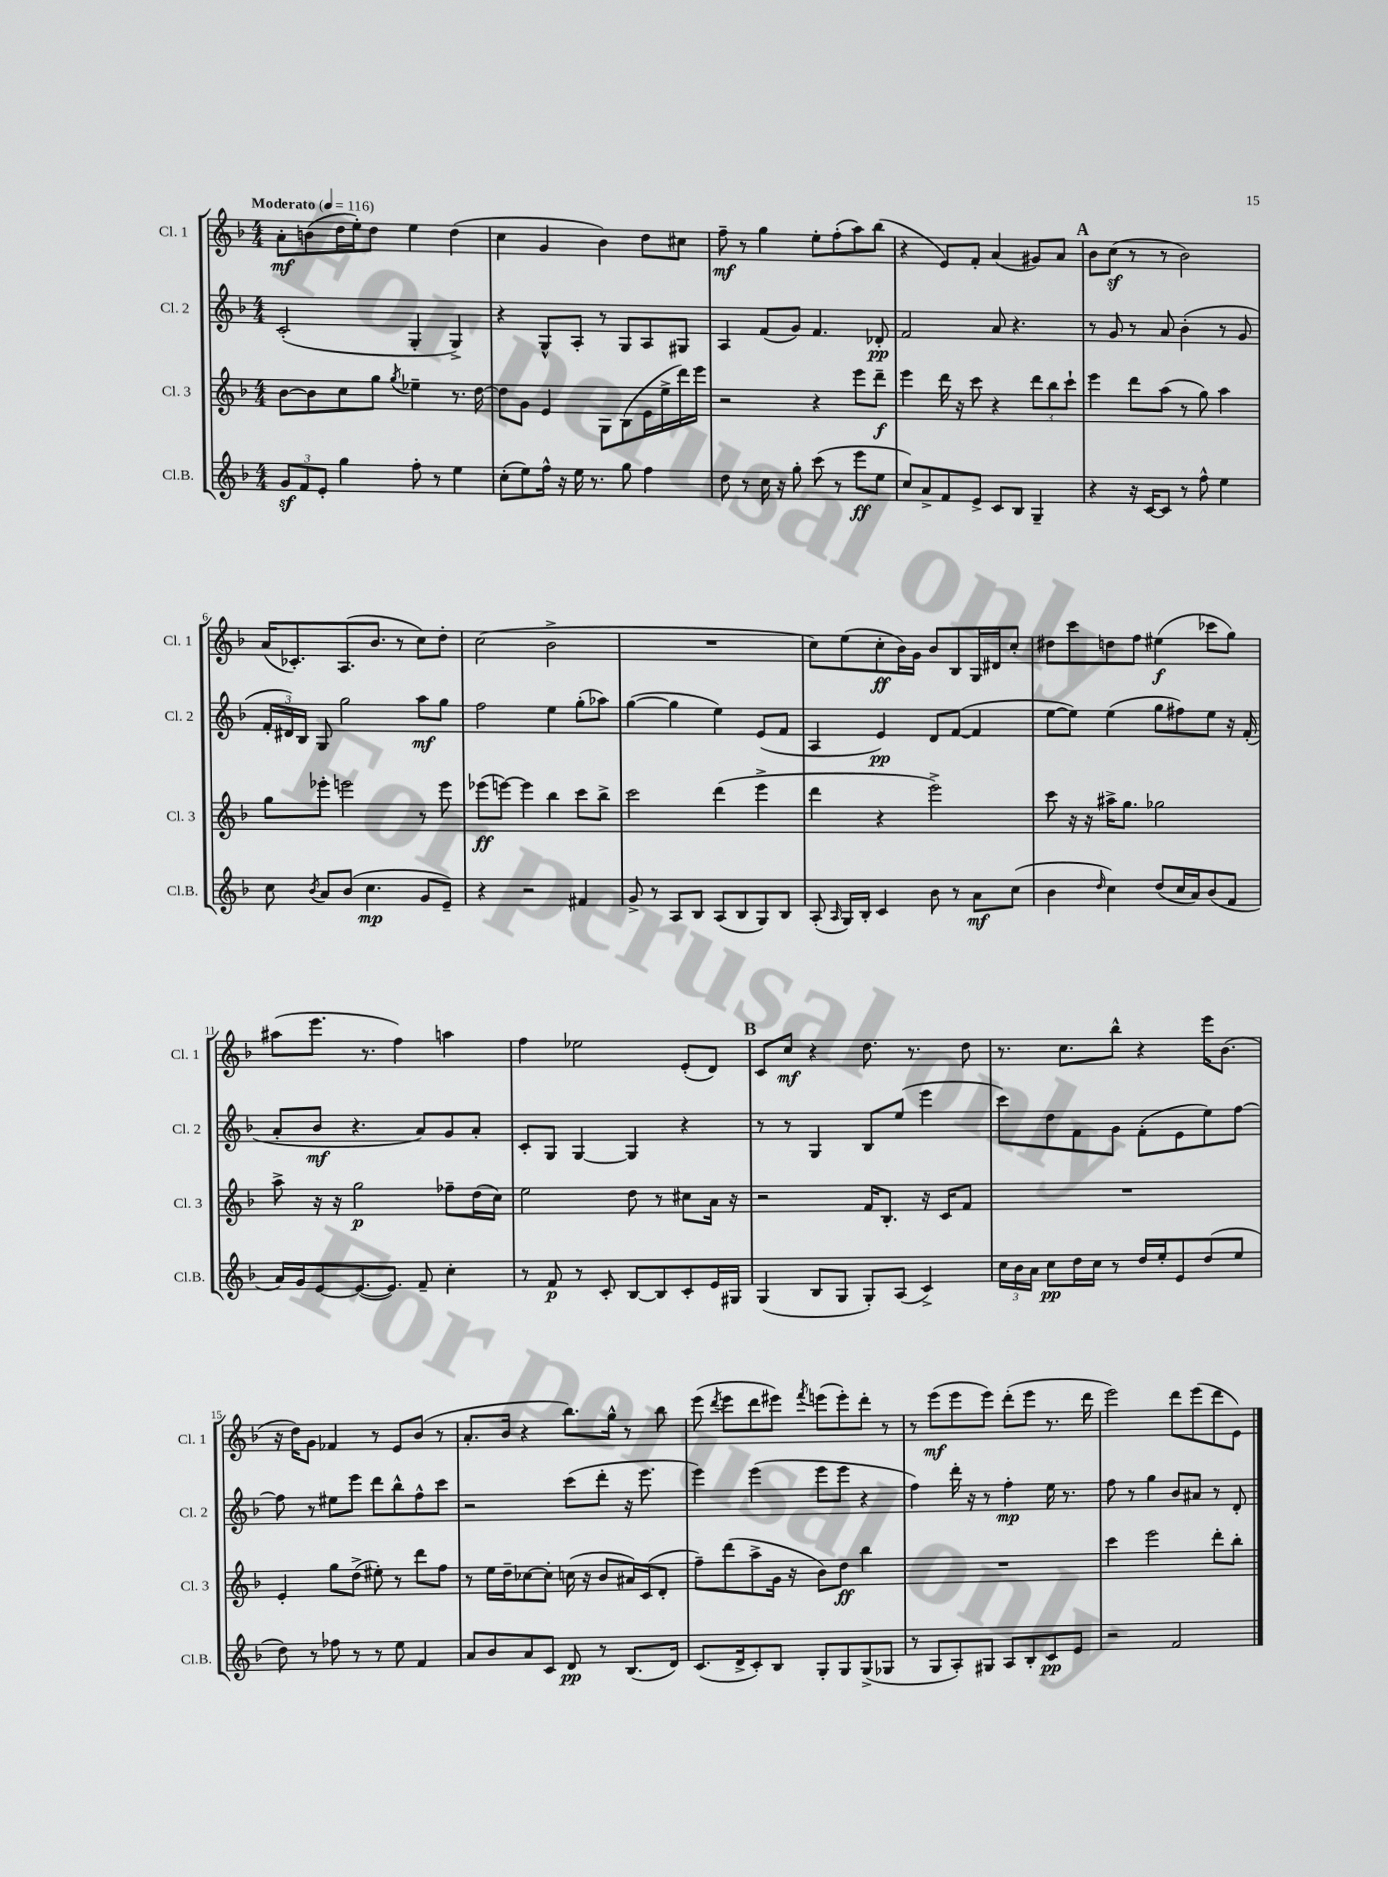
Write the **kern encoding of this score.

**kern	**kern	**kern	**kern
*staff4	*staff3	*staff2	*staff1
*clefG2	*clefG2	*clefG2	*clefG2
*k[b-]	*k[b-]	*k[b-]	*k[b-]
*M4/4	*M4/4	*M4/4	*M4/4
*MM116	*MM116	*MM116	*MM116
12g/L	[8b-\L	(2c'/	8a'\L
12f/	.	.	.
.	8b-\]	.	(8b\
12e'/J	.	.	.
4gg\	8cc\	.	16dd\L
.	.	.	16ee'\J)
.	8gg\J	.	8dd\J
.	8qgg/	.	.
8ff'\	4ee-~\	4G'/	4ee\
8r	.	.	.
4ee\	8.r	4G^/)	(4dd\
.	[16dd\	.	.
=	=	=	=
(8cc'\L	8dd\]L	4r	4cc\
8ee\)	8g\J	.	.
16ff^^\Jk	4e/	8G^^/L	4g/
16r	.	.	.
16ee\	.	8A'/J	.
8.r	.	.	.
.	8G\L	8r	4b-\)
8gg\	(8B-\	8G/L	.
4ff\	16e\L	8A/	8dd\L
.	16ee^\	.	.
.	16ddd\)	8G#/J	8cc#\J
.	16eee\JJ	.	.
=	=	=	=
8dd\	2r	4A/	8ff~\
8r	.	.	8r
16cc\	.	(8f/L	4gg\
16r	.	.	.
8gg'\	.	8g/J)	.
(8ccc\	4r	4.f/	8ee'\L
8r	.	.	(8ff'\
8eee\L	8eee\L	.	8aa\)
8ee\J	8ddd~\J	8d-'/	(8bb-\J
=	=	=	=
8cc/L)	4eee\	2f/	4r
8a^/	.	.	.
8f/	16ddd\	.	8e/L)
.	16r	.	.
8e^/J	8ccc\	.	8f'/J
8c/L	4r	8a/	(4a/
8B-/J	.	4.r	.
4G~/	12ddd\L	.	8g#/L)
.	12bb-\	.	.
.	.	.	8a/J
.	12ccc`\J	.	.
=	=	=	=
4r	4eee\	8r	8b-\L
.	.	8g/	(8cc\J
16r	8ddd\L	8r	8r
[16c/LK	.	.	.
8c/]J	(8aa\J	8a/	8r
8r	8r	(4b-'\	2b-\)
8ff^^\	8gg\)	.	.
4ee\	4aa\	8r	.
.	.	8g/	.
=	=	=	=
8cc\	8gg\L	24f'/LL	(16a/LK
.	.	24d#/)	.
.	.	.	8.c-'/)
.	.	24B-/JJ	.
8qb-/	.	.	.
8a/L	8eee-'\J	8G/	.
(8b-/J	2eee\	2gg\	(8.A/
4.cc\	.	.	.
.	.	.	8.b-/J
.	.	.	8r
8g/L	8r	8aa\L	8cc\L)
8e~/J)	8eee\	8gg\J	8dd'\J
=	=	=	=
4r	(8eee-\L	2ff\	(2cc\
.	[8eee\J)	.	.
2r	4eee\]	.	.
.	4bb-\	4ee\	2b-^\
4f#/	8ccc\L	(8gg'\L	.
.	8bb-^\J	8aa-\J)	.
=	=	=	=
8g^/	2ccc\	([4gg\	1r
8r	.	.	.
8A/L	.	4gg\]	.
8B-/J	.	.	.
(8A/L	(4ddd\	4ee\)	.
8B-/	.	.	.
8G/)	4eee^\	(8e/L	.
8B-/J	.	8f/J	.
=	=	=	=
(8A'/	4ddd\	4A/	8cc\L)
16qqA/	.	.	.
16G/LL)	.	.	(8ee\
16B-'/JJ	.	.	.
4c/	4r	4e/)	8cc'\
.	.	.	16b-\L)
.	.	.	16g\JJ
8b-\	2eee^\)	8d/L	8b-/L
8r	.	([8f/J	8B-/
8a\L	.	4f/]	16G/L
.	.	.	16d#/J
(8cc\J	.	.	8cc'/J
=	=	=	=
4b-\	8ccc\	[8ee\L	8dd#\L
.	16r	8ee\]J)	8ccc\
.	16r	.	.
16qqdd/	.	.	.
4cc\)	16aa#^\LK	(4ee\	8dd\
.	8.gg\J	.	.
.	.	.	8ff\J
(8dd/L	2gg-\	8gg\L	(4ee#\
16cc/L	.	8ff#\)	.
16a/J)	.	.	.
(8b-/	.	8ee\J	8ccc-\L
8f/J	.	16r	8gg\J)
.	.	(16f'/	.
=	=	=	=
16a/LL)	8aa^\	8a'/L	(8aa#\L
16g/J	.	.	.
[8e/	16r	8b-/J	8.eee\J
.	16r	.	.
(8.e/_	2gg\	4.r	.
.	.	.	8.r
8.e/]J)	.	.	.
.	.	.	4ff\)
8f~/	.	8a/L)	.
4cc'\	8ff-~\L	8g/	4aa\
.	(16dd\L	8a'/J	.
.	16cc\JJ)	.	.
=	=	=	=
8r	2ee\	8c'/L	4ff\
8f/	.	8G/J	.
8r	.	[4G/	2ee-\
8c'/	.	.	.
[8B-/L	8dd\	4G/]	.
8B-/]	8r	.	.
8c'/	8cc#\L	4r	(8e'/L
16e/L	16a\Jk	.	8d/J)
16G#/JJ	16r	.	.
=	=	=	=
(4G/	2r	8r	8c/L
.	.	8r	8cc/J
8B-/L	.	4G/	4r
8G/J	.	.	.
8G'/L)	16f/LK	8B-/L	8.dd\
.	8.B-'/J	.	.
(8A/J	.	(8ee/J	.
.	.	.	8.r
4c^/)	16r	4eee\	.
.	16c/LK	.	.
.	8f/J	.	8dd\
=	=	=	=
24cc\LL	1r	8ccc\L)	8.r
24b-\	.	.	.
24a\JJ	.	.	.
8cc\L	.	8dd\	.
.	.	.	8.cc\L
16dd\L	.	8f\	.
16cc\JJ	.	.	.
8r	.	8g\J	8bb-^^\J
16dd/LL	.	(8f'\L	4r
16ee'/J	.	.	.
8e/	.	8e\	.
(8dd/	.	8ee\)	16eee\LK
.	.	.	(8.b-\J
8ee/J	.	[8ff\J	.
=	=	=	=
8dd\)	4e'/	8ff\]	16r
.	.	.	16dd\LK)
8r	.	8r	8g\J
8ff-\	8gg\L	8ee#\L	4f-/
8r	(8dd^\J	8eee\J	.
8r	8ee#'\)	8ddd\L	8r
8ee\	8r	8bb-^^\	8e/L
4f/	8ddd\L	8ff^^\	(8b-/J
.	8ff\J	8ccc\J	8r
=	=	=	=
8a/L	8r	2r	8.a'/L
8b-/	16ee\LL	.	.
.	16dd~\J	.	16b-/Jk
8a/	[8cc-\	.	4r
8c/J	8cc-'\]J	.	.
8d/	(16cc\	(8ccc\L	8.bb-\L)
.	16r	.	.
8r	8b-/L	8ddd'\J	.
.	.	.	16gg^^\Jk
(8.B-/L	16a#/L)	16r	8r
.	(16c/J	8.eee\	.
.	8d'/J	.	8bb-\
16d/Jk)	.	.	.
=	=	=	=
(8.c/L	8ff~\L)	4eee\)	(8eee\
.	.	.	8qddd/
.	(8ddd\	.	8eee\L
16d^/k	.	.	.
8c'/)	8aa^\	(4eee\	8ddd\
8B-/J	16g\Jk	.	8eee#\J)
.	16r	.	.
.	.	.	8qfff/
8G'/L	8b-\L)	8eee\L	(8eee\L
8G/	8dd\J	8eee\J	8eee'\)
(8G^/	4bb-\	4r	8ddd'\J
8G-/J	.	.	8r
=	=	=	=
8r	1r	4ff\)	8r
8G/L	.	.	(8eee\L
8A'/)	.	16ddd'\	8eee\
.	.	16r	.
8G#/J	.	8r	8eee\J)
8A/L	.	4ff'\	(8ddd'\L
8B-'/	.	.	8eee\J
8c/	.	16ee\	8.r
.	.	8.r	.
8e/J	.	.	.
.	.	.	16ddd\
=	=	=	=
2r	4ccc\	8ff\	2eee\)
.	.	8r	.
.	2eee\	4gg\	.
2f/	.	8b-/L	8ddd\L
.	.	8a#/J	(8eee\
.	8ddd'\L	8r	8ddd\
.	8bb-'\J	8d'/	8e\J)
==	==	==	==
*-	*-	*-	*-
